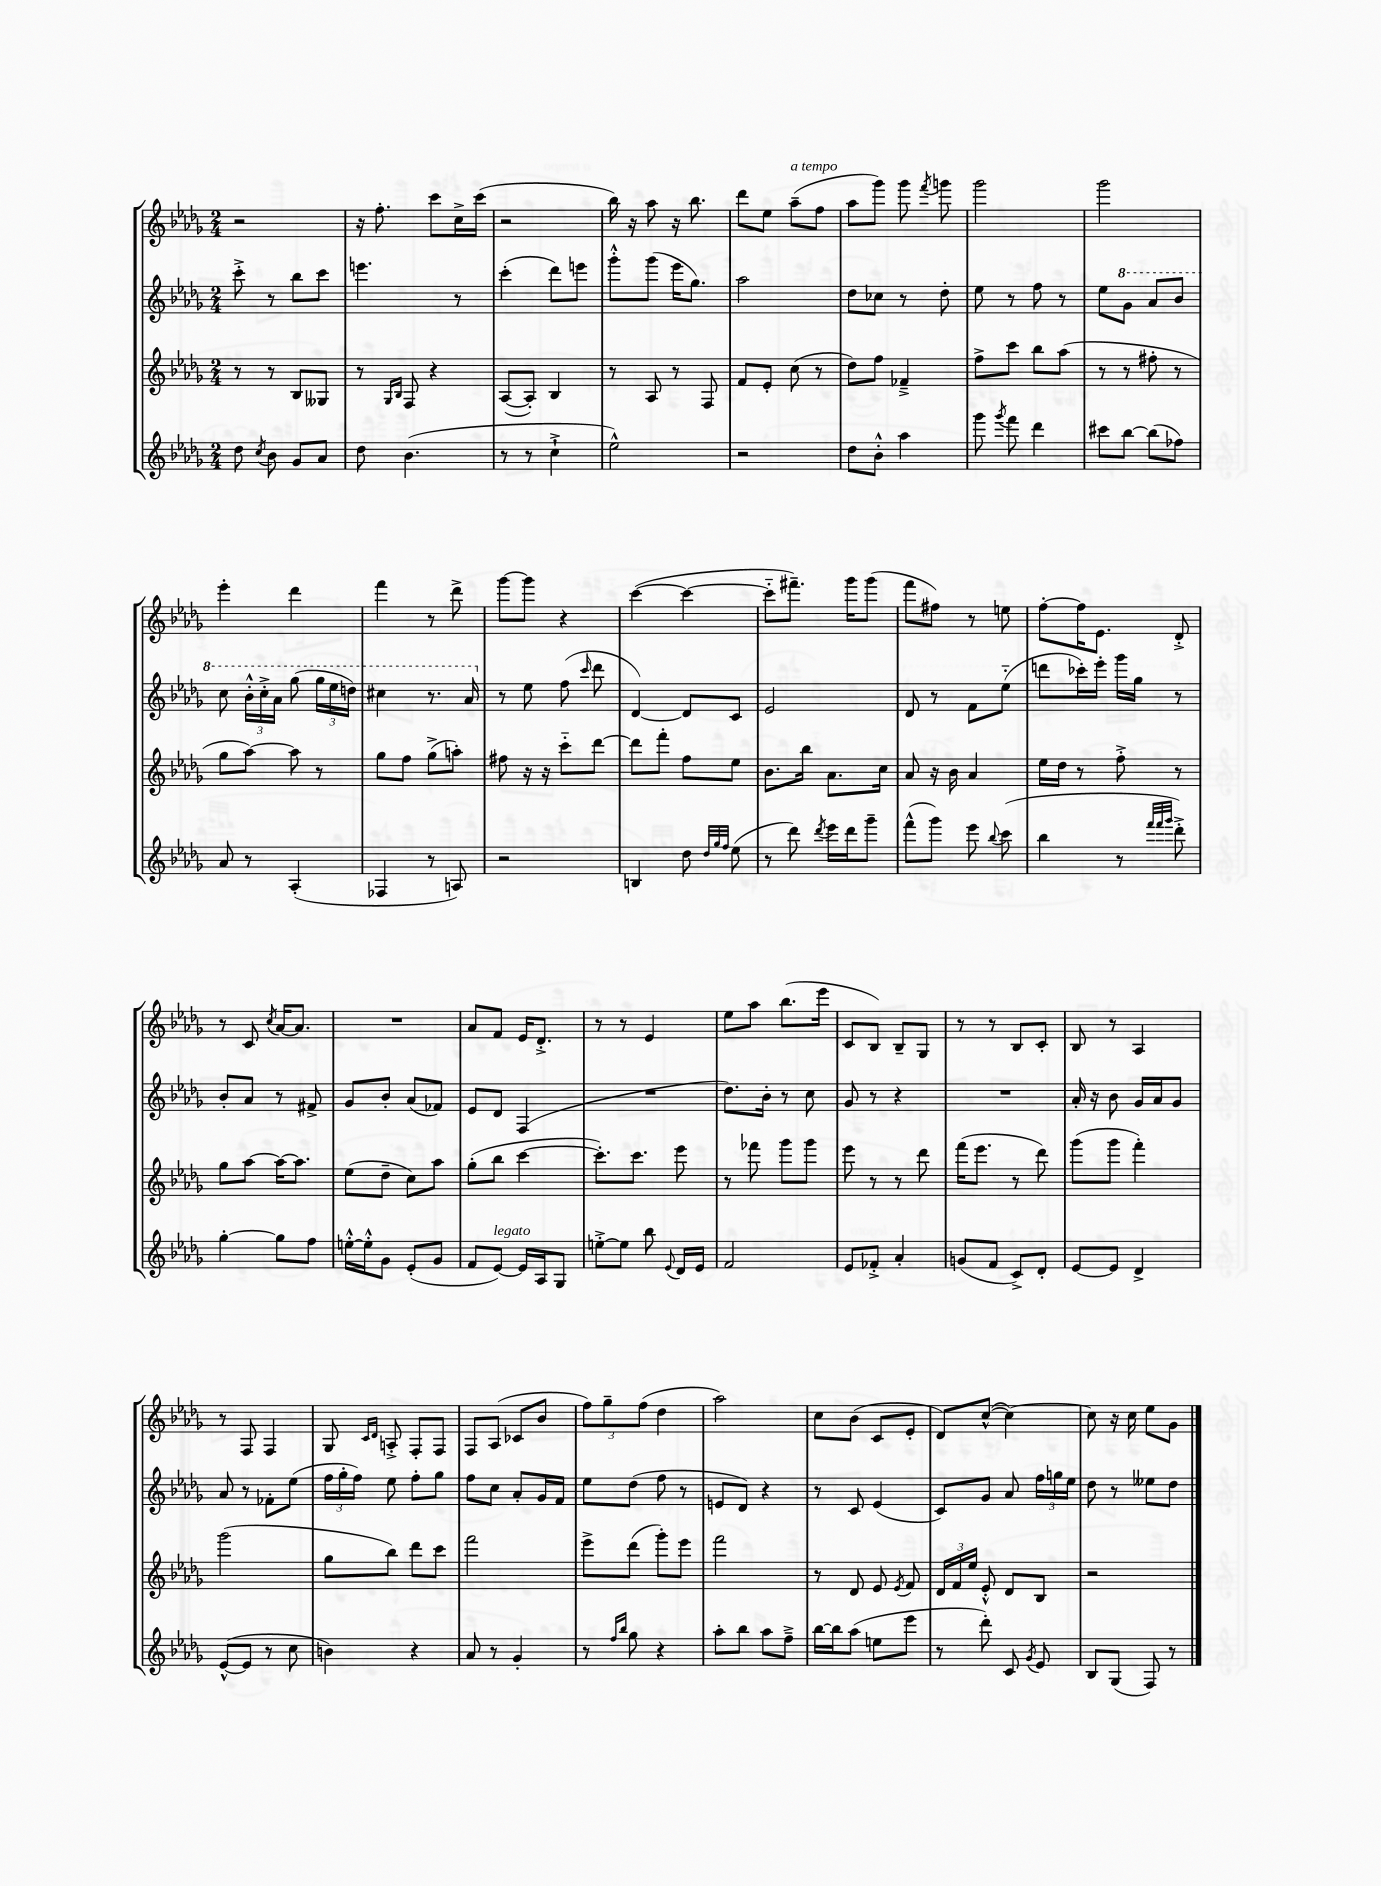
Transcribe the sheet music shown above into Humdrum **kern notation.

**kern	**kern	**kern	**kern
*staff4	*staff3	*staff2	*staff1
*clefG2	*clefG2	*clefG2	*clefG2
*k[b-e-a-d-g-]	*k[b-e-a-d-g-]	*k[b-e-a-d-g-]	*k[b-e-a-d-g-]
*M2/4	*M2/4	*M2/4	*M2/4
8dd-\	8r	8ccc'^\	2r
8qcc/	.	.	.
8b-\	8r	8r	.
8g-/L	8B-/L	8bb-\L	.
8a-/J	8G--/J	8ccc\J	.
=	=	=	=
8dd-\	8r	4.eee\	16r
.	.	.	8.ff'\
.	16qqG-/LL	.	.
.	16qqB-/JJ	.	.
(4.b-\	8F/	.	.
.	4r	.	8ccc\L
.	.	8r	16cc^\L
.	.	.	(16ccc\JJ
=	=	=	=
8r	([8A-/L	(4ccc'\	2r
8r	8A-'/]J)	.	.
4cc`^\	4B-/	8ddd-\L)	.
.	.	8eee\J	.
=	=	=	=
2ee-^^\)	8r	8ggg-'^^\L	16bb-\)
.	.	.	16r
.	8A-/	(8ggg-\J	8aa-\
.	8r	16eee-\LK	16r
.	.	8.gg-\J)	8.bb-\
.	8F/	.	.
=	=	=	=
2r	8f/L	2aa-\	8ddd-\L
.	8e-'/J	.	8ee-\J
.	(8cc\	.	(8aa-~\L
.	8r	.	8ff\J
=	=	=	=
8dd-\L	8dd-\L)	8dd-\L	8aa-\L
8b-'^^\J	8ff\J	8cc-\J	8ggg-\J)
4aa-\	4f-~^/	8r	8ggg-\
.	.	.	8qfff/
.	.	8dd-'\	8ggg\
=	=	=	=
8ggg-\	8ff^\L	8ee-\	2ggg-\
8qggg-/	.	.	.
8fff\	8ccc\J	8r	.
4ddd-\	8bb-\L	8ff\	.
.	(8aa-\J	8r	.
=	=	=	=
8ccc#\L	8r	8ee-\L	2ggg-\
[8bb-\J	8r	8gg-\J	.
(8bb-\]L	8ff#'\	8aa-/L	.
8ff-\J)	8r	8bb-/J	.
=	=	=	=
8a-/	8gg-\L	8ccc\	4eee-'\
8r	[8aa-\J)	24bb-'^^\LL	.
.	.	24ccc'^\	.
.	.	24aa-\JJ	.
(4A-'/	8aa-\]	(8ggg-\	4ddd-\
.	8r	24ggg-\LL	.
.	.	24eee-\	.
.	.	24ddd\JJ)	.
=	=	=	=
4F-/	8gg-\L	4ccc#\	4fff\
.	8ff\J	.	.
8r	(8gg-^\L	8.r	8r
8A/)	8aa'\J)	.	8ddd-^\
.	.	16aa-/	.
=	=	=	=
2r	8ff#\	8r	[8ggg-\L
.	16r	8ee-\	8ggg-\]J
.	16r	.	.
.	8ccc'~\L	(8ff\	4r
.	.	16qqccc/	.
.	[8ddd-\J	8ddd-\	.
=	=	=	=
4B/	8ddd-\]L	[4d-/)	([4ccc\
.	8fff'\J	.	.
8dd-\	8ff\L	8d-/]L	4ccc\_
32qqdd-/LLL	.	.	.
32qqgg-/	.	.	.
32qqff/JJJ	.	.	.
(8ee-\	8ee-\J	8c/J	.
=	=	=	=
8r	8.b-\L	2e-/	8ccc'~\]L
8ddd-\)	.	.	8.fff#~\J)
.	16bb-\Jk	.	.
8qddd-/	.	.	.
16eee-\LL	8.a-\L	.	.
16ddd-\J	.	.	16ggg-\LK
8ggg-~\J	.	.	(8ggg-\J
.	16cc\Jk	.	.
=	=	=	=
(8fff^^\L	8a-/	8d-/	8fff\L
8ggg-\J)	16r	8r	8ff#\J)
.	16b-\	.	.
8eee-\	4a-/	8f\L	8r
8qqbb-/	.	.	.
(8ccc\	.	(8ee-'~\J	8ee\
=	=	=	=
4bb-\	16ee-\LL	8ddd\L	[8ff'\L
.	16dd-\JJ	.	.
.	8r	16ccc-'\L)	16ff\]K
.	.	16eee-'\JJ	8.e-\J
8r	8ff'^\	16ggg-\LL	.
.	.	16gg-\JJ	.
32qqfff/LLL	.	.	.
32qqfff/	.	.	.
32qqggg-/JJJ	.	.	.
8ddd-'^\)	8r	8r	8d-'^/
=	=	=	=
[4gg-'\	8gg-\L	8b-'/L	8r
.	[8aa-\J	8a-/J	8c/
.	.	.	8qcc/
8gg-\]L	16aa-\_LK	8r	[16a-/LK
.	8.aa-\]J	.	8.a-/]J
8ff\J	.	8f#^/	.
=	=	=	=
[16ee'^^\LL	(8ee-\L	8g-/L	2r
16ee'^^\]J	.	.	.
8g-\J	8dd-~\J	8b-'/J	.
(8e-'/L	8cc\L)	(8a-/L	.
8g-/J	8aa-\J	8f-/J)	.
=	=	=	=
8f/L	(8gg-'\L	8e-/L	8a-/L
[8e-/J)	8bb-\J	8d-/J	8f/J
16e-/]LL	[4ccc\	(4F/	16e-/LK
16A-/J	.	.	8.d-'^/J
8G-/J	.	.	.
=	=	=	=
[8ee'^\L	8.ccc'\]L)	2r	8r
8ee\]J	.	.	8r
.	8.ccc\J	.	.
8bb-\	.	.	4e-/
8qqe-/	.	.	.
16d-/LL	8eee-\	.	.
16e-/JJ	.	.	.
=	=	=	=
2f/	8r	8.dd-\L)	8ee-\L
.	8fff-\	.	8aa-\J
.	.	16b-'\Jk	.
.	8ggg-\L	8r	(8.bb-\L
.	8ggg-\J	8cc\	.
.	.	.	16eee-\Jk
=	=	=	=
8e-/L	8eee-\	8g-/	8c/L
8f-'^/J	8r	8r	8B-/J)
4a-'/	8r	4r	8B-~/L
.	8ddd-\	.	8G-/J
=	=	=	=
(8g/L	(16fff\LK	2r	8r
.	8.eee-\J	.	.
8f/J	.	.	8r
8c^/L)	8r	.	8B-/L
8d-'/J	8ddd-\)	.	8c'/J
=	=	=	=
[8e-/L	(8ggg-\L	16a-'/	8B-/
.	.	16r	.
8e-/]J	8ggg-\J	8b-\	8r
4d-^/	4fff'\)	16g-/LL	4A-/
.	.	16a-/J	.
.	.	8g-/J	.
=	=	=	=
([8e-^^/L	(2ggg-\	8a-/	8r
8e-/]J	.	8r	8F/
8r	.	8f-'\L	4F/
8cc\	.	(8ee-\J	.
=	=	=	=
4b\)	8gg-\L	24ff\LL	8G-/
.	.	24gg-'\	.
.	.	24ff\JJ)	.
.	.	.	16qqc/LL
.	.	.	16qqd-/JJ
.	8bb-\J)	8ee-\	8A'^/
4r	8ddd-\L	8ff'\L	8F'/L
.	8ccc\J	8gg-\J	8F/J
=	=	=	=
8a-/	2fff\	8ff\L	8F/L
8r	.	8cc\J	(8A-/J
4g-'/	.	8a-'/L	8c-/L
.	.	16g-/L	8b-/J
.	.	16f/JJ	.
=	=	=	=
8r	8eee-^\L	8ee-\L	12ff\L)
.	.	.	12gg-~\
16qqff/LL	.	.	.
16qqbb-/JJ	.	.	.
8gg-\	(8ddd-\J	(8dd-\J	.
.	.	.	(12ff\J
4r	8ggg-'\L)	8ff\	4dd-\
.	8eee-\J	8r	.
=	=	=	=
8aa-'\L	2fff\	8e/L	2aa-\)
8bb-\J	.	8d-/J)	.
8aa-\L	.	4r	.
8ff~^\J	.	.	.
=	=	=	=
[16bb-\LL	8r	8r	8cc\L
16bb-\]J	.	.	.
(8aa-\J	8d-/	8c/	(8b-\J
8ee\L	8e-/	(4e-/	8c/L
.	8qe-/	.	.
8eee-\J	8f/	.	8e-'/J
=	=	=	=
8r	24d-/LL	8c/L)	8d-/L)
.	24f/	.	.
.	24ee-/JJ	.	.
8ddd-'\)	8e-'^^/	8g-/J	([8cc^^/J
8c/	8d-/L	8a-/	4cc\_)
8qg-/	.	.	.
8e-/	8B-/J	24ff\LL	.
.	.	24gg\	.
.	.	24ee-\JJ	.
=	=	=	=
8B-/L	2r	8dd-\	8cc\]
(8G-/J	.	8r	16r
.	.	.	16cc\
8F/)	.	8ee--\L	8ee-\L
8r	.	8dd-\J	8g-\J
==	==	==	==
*-	*-	*-	*-
